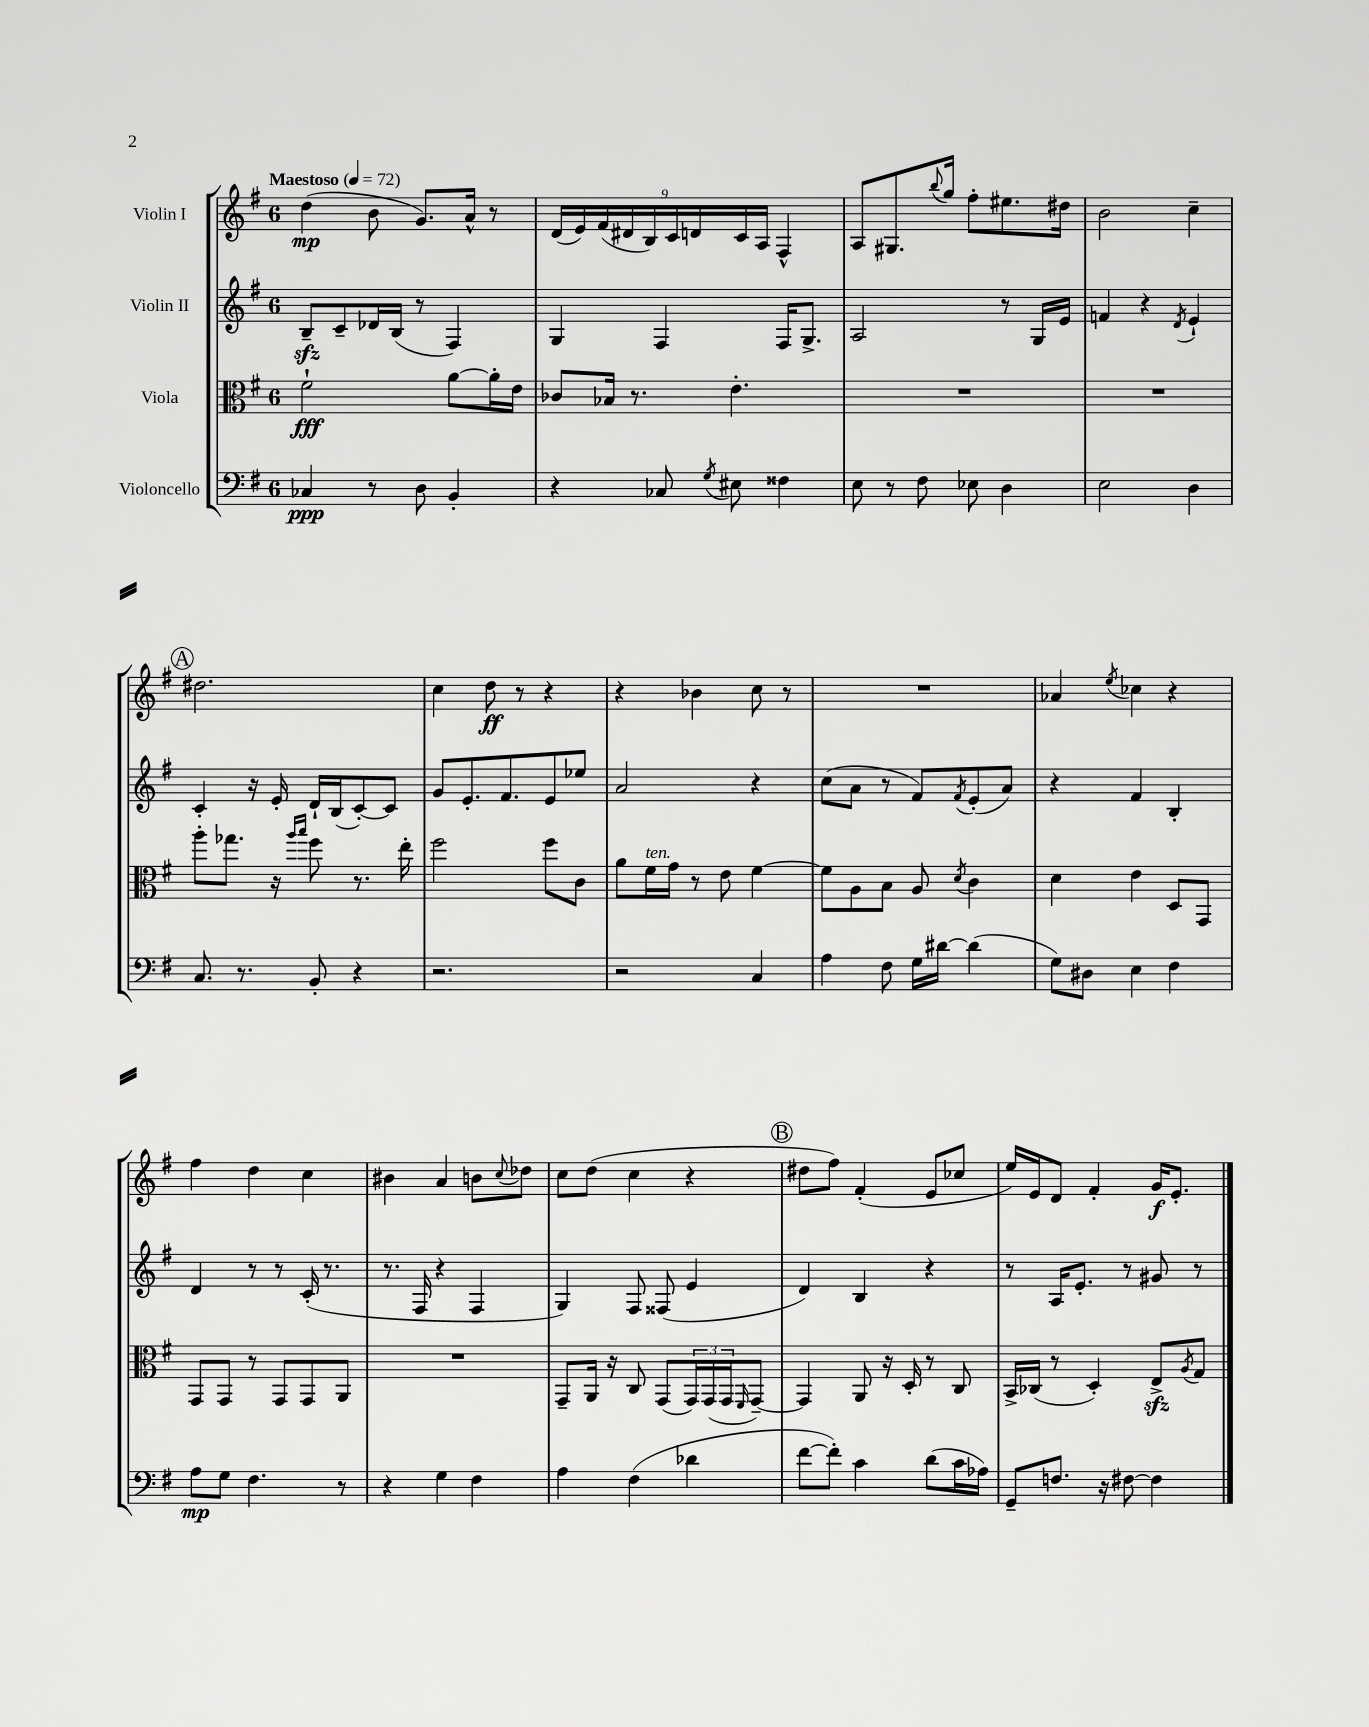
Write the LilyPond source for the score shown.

<<
\new StaffGroup <<
\new Staff = "s0" \with { instrumentName = "Violin I" } {
    \clef treble \key g \major \once \override Staff.TimeSignature.style = #'single-digit \time 6/8 \tempo "Maestoso" 4 = 72
    d''4\mp( b'8 g'8.) a'16-^ r8 |
    \tuplet 9/8 { d'16( e'16) fis'16( dis'16 b16) c'16 d'16 c'16 a16 } fis4-^ |
    a8 gis8. \appoggiatura { b''8 } g''16 fis''8-. eis''8. dis''16 |
    b'2 c''4-- |
    \mark \markup { \circle "A" } dis''2. |
    c''4 d''8\ff r8 r4 |
    r4 bes'4 c''8 r8 |
    R2. |
    aes'4 \acciaccatura { e''8 } ces''4 r4 |
    fis''4 d''4 c''4 |
    bis'4 a'4 b'8 \appoggiatura { c''8 } des''8 |
    c''8 d''8( c''4 r4 |
    \mark \markup { \circle "B" } dis''8 fis''8) fis'4-.( e'8 ces''8 |
    e''16) e'16 d'8 fis'4-. g'16\f e'8.-. \bar "|." |
}
\new Staff = "s1" \with { instrumentName = "Violin II" } {
    \clef treble \key g \major \once \override Staff.TimeSignature.style = #'single-digit \time 6/8
    b8--\sfz c'8-- des'16 b16( r8 fis4) |
    g4 fis4 fis16 g8.-> |
    a2 r8 g16 e'16 |
    f'4 r4 \acciaccatura { d'8 } e'4-! |
    \mark \markup { \circle "A" } c'4-. r16 e'16-. d'16-! b16( c'8~-.) c'8 |
    g'8 e'8.-. fis'8. e'8 ees''8 |
    a'2 r4 |
    c''8( a'8 r8 fis'8) \acciaccatura { fis'8 } e'8-.( a'8) |
    r4 fis'4 b4-. |
    d'4 r8 r8 c'16-.( r8. |
    r8. fis16 r4 fis4 |
    g4) fis8 fisis8( e'4 |
    \mark \markup { \circle "B" } d'4) b4 r4 |
    r8 a16 e'8.-. r8 gis'8 r8 \bar "|." |
}
\new Staff = "s2" \with { instrumentName = "Viola" } {
    \clef alto \key g \major \once \override Staff.TimeSignature.style = #'single-digit \time 6/8
    fis'2-!\fff a'8~ a'16-. e'16 |
    ces'8 bes16 r8. e'4.-. |
    R2. |
    R2. |
    \mark \markup { \circle "A" } a''8-. ges''8. r16 \grace { a''16 b''16 } fis''8 r8. e''16-. |
    fis''2 fis''8 c'8 |
    a'8 fis'16^\markup { \italic "ten." } g'16 r8 e'8 fis'4~ |
    fis'8 a8 b8 a8 \acciaccatura { d'8 } c'4 |
    d'4 e'4 d8 g,8 |
    g,8 g,8 r8 g,8 g,8 a,8 |
    R2. |
    g,8-- a,16 r16 c8 g,8( \tuplet 3/2 { g,16) g,16( g,16 } \grace { fis,16 } g,8~--) |
    \mark \markup { \circle "B" } g,4 a,8 r16 d16-. r8 c8 |
    b,16-> ces16( r8 d4-.) e8->\sfz \acciaccatura { a8 } g8 \bar "|." |
}
\new Staff = "s3" \with { instrumentName = "Violoncello" } {
    \clef bass \key g \major \once \override Staff.TimeSignature.style = #'single-digit \time 6/8
    ces4\ppp r8 d8 b,4-. |
    r4 ces8 \acciaccatura { g8 } eis8 fisis4 |
    e8 r8 fis8 ees8 d4 |
    e2 d4 |
    \mark \markup { \circle "A" } c8. r8. b,8-. r4 |
    r2. |
    r2 c4 |
    a4 fis8 g16 dis'16~ dis'4( |
    g8) dis8 e4 fis4 |
    a8\mp g8 fis4. r8 |
    r4 g4 fis4 |
    a4 fis4( des'4 |
    \mark \markup { \circle "B" } fis'8~ fis'8-.) c'4 d'8( c'16 aes16) |
    g,8-- f8. r16 fis8~ fis4 \bar "|." |
}
>>
>>
\layout { \context { \Score \remove "Bar_number_engraver" } }
